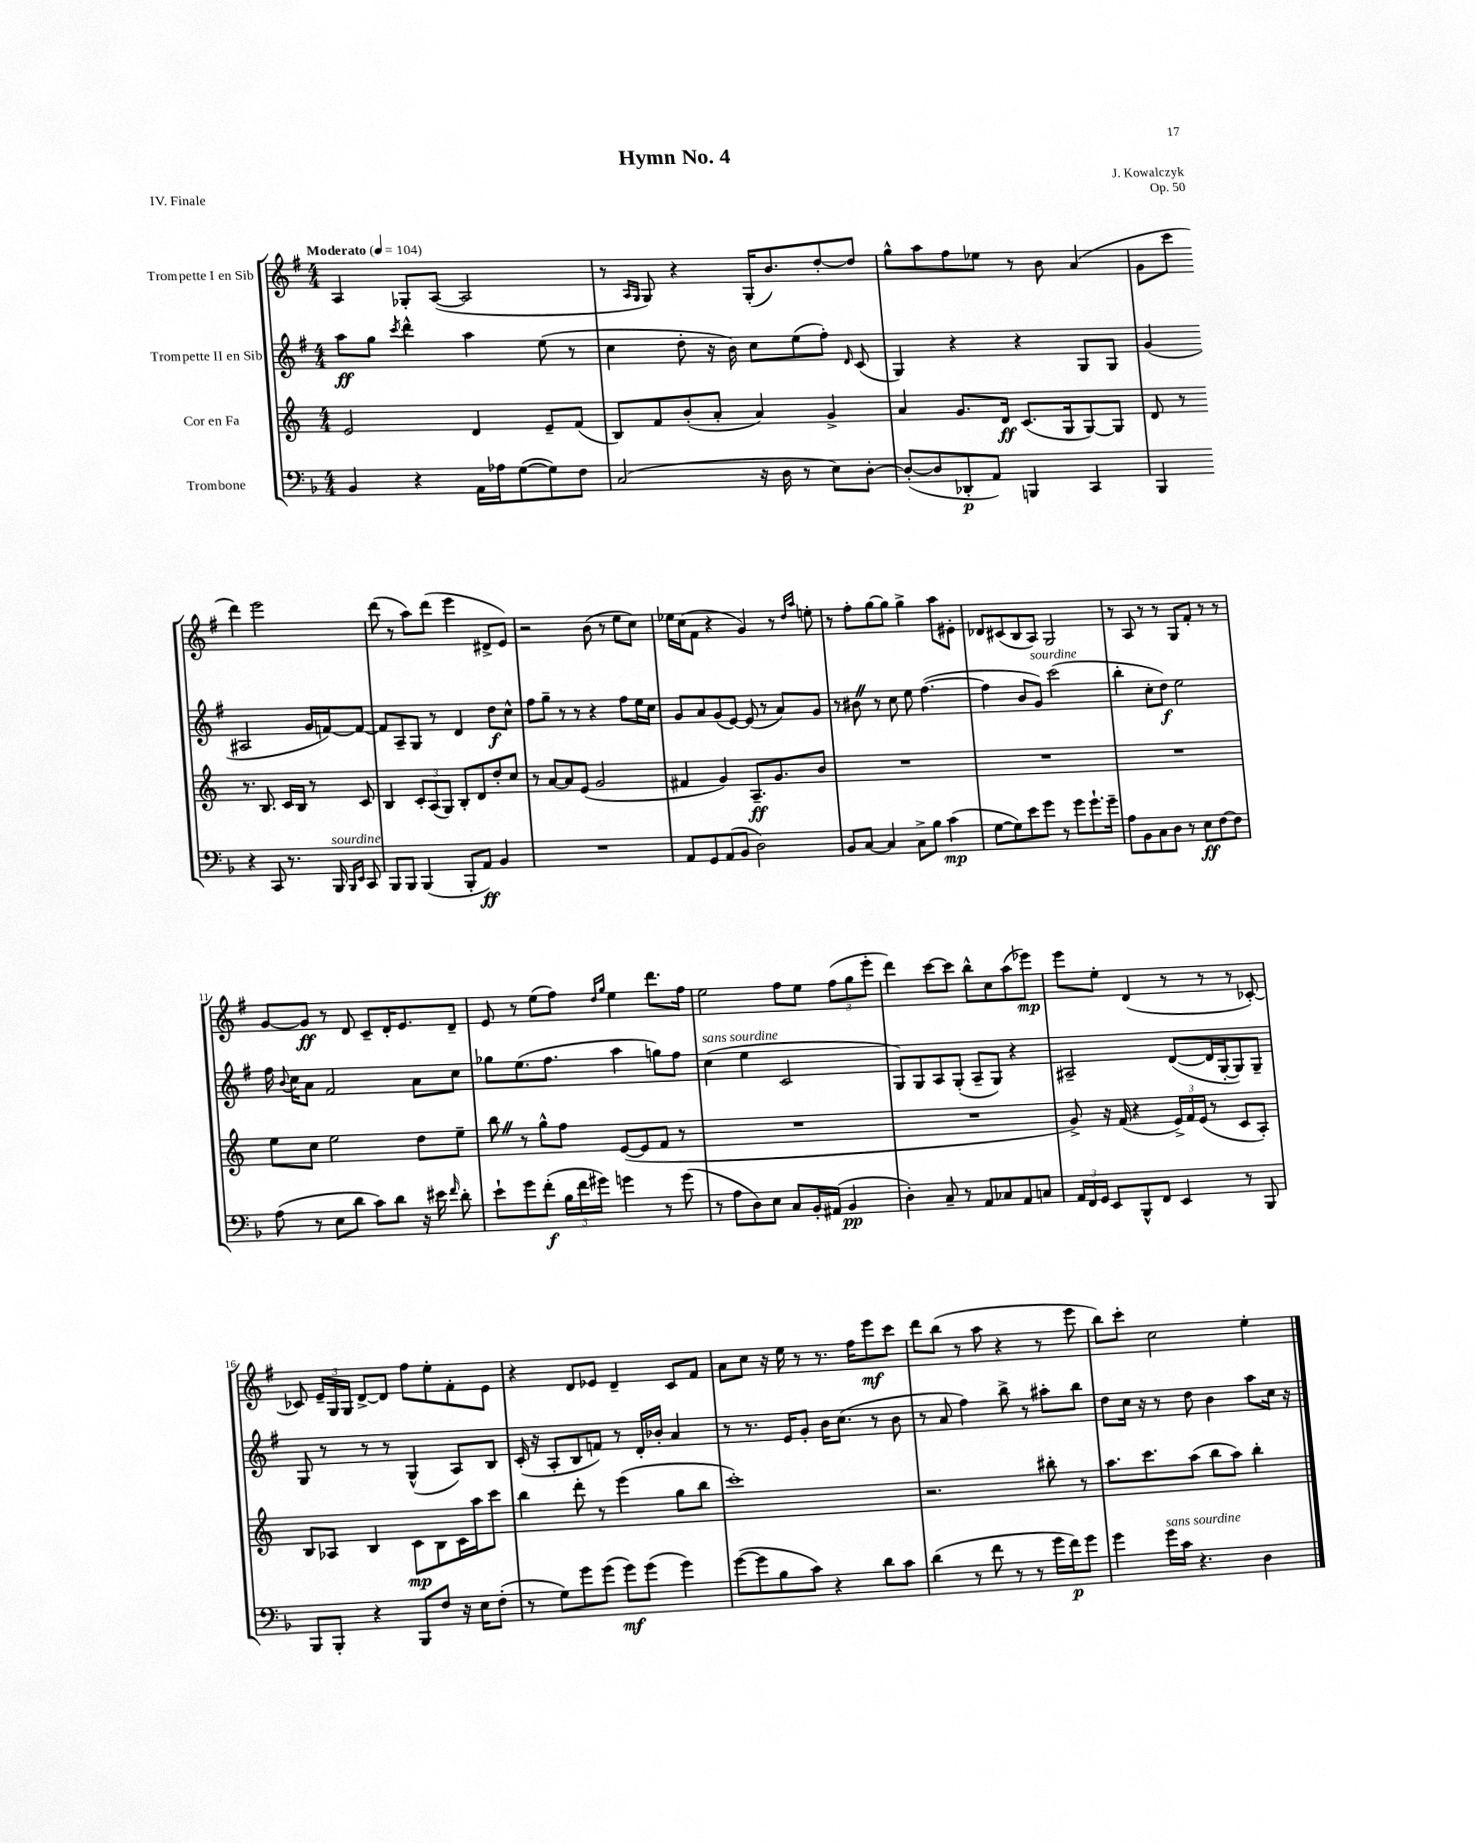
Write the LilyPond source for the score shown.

\header { title = "Hymn No. 4" composer = "J. Kowalczyk" opus = "Op. 50" piece = "IV. Finale" }
<<
\new StaffGroup <<
\new Staff = "s0" \with { instrumentName = "Trompette I en Sib" } {
    \clef treble \key g \major \numericTimeSignature \time 4/4 \tempo "Moderato" 4 = 104
    \autoBeamOff a4 ges8[-. a8]~( a2 |
    r8 \grace { a16[ g16] } g8) r4 g16[-.( b'8.) d''8~-. d''8] |
    g''8[-^ a''8 fis''8 ees''8] r8 b'8 a'4( |
    g'8[ c'''8] d'''4) e'''2 |
    d'''8( r8 a''8[) d'''8]( e'''4 dis'8[-> e'8]) |
    r2 b'8( r8 e''8[ c''8]) |
    ees''16[ c''16( fis'8] r4 g'4) r8 \grace { d''16[ a''16] } e''8-. |
    r8 fis''8[-. g''8~ g''8] g''4-> a''8[ eis'8]-. |
    des'8[ cis'8( b8 a8]) g2 |
    r8 a8 r8 r8 g8[ fis'8]-. r8 r8 |
    g'8[~ g'8]\ff r8 d'8 c'8[-- d'16-. e'8. d'8]-- |
    e'8 r8 e''8[( fis''8]) \grace { d''16[ g''16] } e''4 d'''8.[ fis''16] |
    e''2 fis''8[ e''8] \tuplet 3/2 { fis''8[( g''8 e'''8]-. } |
    d'''4) c'''8[~ c'''8] b''8[-^ c''8 a''8( ees'''8]\mp) |
    e'''8[ e''8]-. d'4( r8 r8 r8 ces'8~-.) |
    ces'8 \tuplet 3/2 { e'16[-- g16 g16] } d'8[~-> d'8] fis''8[ e''8-. fis'8-. e'8] |
    r4 d'8[ ees'8] d'4-- c'8[ fis'8] |
    a'8[ c''8] r16 e''16 r8 r8. fis''16[ e'''8\mf c'''8] |
    d'''8[ b''8]( r8 a''8 r4 r8 e'''8 |
    b''8[) c'''8]-. c''2 e''4-. \bar "|." |
}
\new Staff = "s1" \with { instrumentName = "Trompette II en Sib" } {
    \clef treble \key g \major \numericTimeSignature \time 4/4
    \autoBeamOff a''8[\ff g''8] \acciaccatura { c'''8 } d'''4-^ a''4 e''8( r8 |
    c''4 d''8-. r16 b'16) c''8[ e''8( fis''8]-.) \grace { d'16 } c'8( |
    g4) r4 r4 g8[ g8] |
    g'4( ais2 g'16[ f'16~) f'8]~ |
    f'8[ a8-- g8] r8 d'4 d''8[\f c''8]-^ |
    fis''8[ g''8]-- r8 r8 r4 fis''8[ e''16 c''16] |
    g'8[ a'8 g'8( e'8]~) e'8( r8 a'8[) g'8] |
    r8 bis'8 \once \override BreathingSign.text = \markup { \musicglyph "scripts.caesura.straight" } \breathe r8 c''8 e''8 fis''4.~( |
    fis''4 b'8[ g'8]^\markup { \italic "sourdine" }) c'''2( |
    b''4-. c''8[-. d''8]\f) e''2 |
    fis''16 \appoggiatura { b'8 } c''16[ a'8] fis'2 a'8[ c''8] |
    ges''8[ e''8.( fis''8.] a''4 g''8[) fis''8] |
    c''4^\markup { \italic "sans sourdine" }( e''4 c'2 |
    g8[) g8 a8 g8]-.( a8[-- g8]) r4 |
    ais2-- d'8[~( d'16 g16~-. g8) g8]-- |
    g8 r8 r8 r8 g4-^( a8[) b8] |
    c'16-.( r16 a8[-. b8 f'8]) r8 d'16[-. bes'16]-. a'4 |
    r8 r8. e'16[ g'8]-. b'16[ c''8.]( r8 b'8 |
    r8 a'8 fis''4) b''8-> r8 ais''8[-. b''8] |
    d''8[ c''16] r16 r8 d''8 b'4 a''8[ c''16] r16 \bar "|." |
}
\new Staff = "s2" \with { instrumentName = "Cor en Fa" } {
    \clef treble \key c \major \numericTimeSignature \time 4/4
    \autoBeamOff e'2 d'4 e'8[-- f'8]( |
    b8[) f'8 b'8-.( a'8]-. a'4) g'4-> |
    a'4 g'8.[ d'16]\ff c'8.[( g16 g8~) g8] |
    d'8 r8 r8. b8. c'16[ b16] r8 c'8 |
    b4 \tuplet 3/2 { c'8[-. a8( g8]) } b8[-. d'8 d''8-. c''8] |
    r8 a'8[~ a'8 e'8]( g'2 |
    fis'4 g'4) a8.[--\ff g'8. b'8] |
    R1 |
    R1 |
    R1 |
    e''8[ c''8] e''2 d''8[ e''8]-- |
    b''8 \once \override BreathingSign.text = \markup { \musicglyph "scripts.caesura.straight" } \breathe r8 g''8[-^ f''8] e'8[~( e'8 f'8] r8 |
    R1 |
    R1 |
    g'8->) r16 f'16( r4 \tuplet 3/2 { e'16[->) f'16 e'16]( } r8 c'8[ a8]-.) |
    b8[ aes8] b4 c'8[\mp b8 c'16 a''16 c'''8] |
    b''4 d'''8-. r8 e'''4( g''8[ b''8] |
    c'''1-.) |
    r2. bis''8-. r8 |
    a''8.[ c'''8. a''8]( b''8[ a''8]) b''4-. \bar "|." |
}
\new Staff = "s3" \with { instrumentName = "Trombone" } {
    \clef bass \key f \major \numericTimeSignature \time 4/4
    \autoBeamOff bes,4 r4 a,16[ aes16 g8~( g8) f8] |
    c2( r16 d16 r8 e8[) d8]~-. |
    d8[~-.( d8 des,8-.\p a,8]) b,,4 c,4 |
    bes,,4 r4 c,8 r8. bes,,16^\markup { \italic "sourdine" } \grace { bes,,16[ e,16] } c,8 |
    bes,,8[ bes,,8] bes,,4( bes,,8[-. a,8]\ff) bes,4 |
    R1 |
    a,8[ g,8 a,8( bes,8] d2) |
    bes,8[ c8]~ c4 c8[-> bes8] c'4\mp( |
    g8[~ g8) e'8 g'8] r8 g'8[ g'8.-! g'16]-- |
    a8[ bes,8 c8 d8] r8 e8[\ff f8~ f8] |
    a8( r8 e8[ d'8] c'8[) d'8] r16 eis'16 \grace { f'16 } d'8-. |
    e'8[-! g'8 f'8]-.\f( \tuplet 3/2 { bes16[ f'16 gis'16]) } g'4 r8 g'8( |
    r8 a8[ d8) e8] c8[ bes,16-. ais,16]( bes,4\pp |
    d4-.) c8-- r8 a,8[ ces8 a,8 c8] |
    \tuplet 3/2 { a,16[ f,16 g,16] } e,8[ bes,,8-^ f,8] e,4 r8 bes,,8 |
    bes,,8[ bes,,8]-. r4 bes,,8[ f8] r16 e16[ f8]-.( |
    r8 g8[) g'8 g'8]( g'8[\mf) g'8]( g'4) |
    g'8[~( g'8 bes8 c'8]) r4 d'8[ c'8] |
    d'4( r8 f'8 r8 r8 g'16[ f'16\p) g'8] |
    g'4 g'16[^\markup { \italic "sans sourdine" } c'16] r4. d4 \bar "|." |
}
>>
>>
